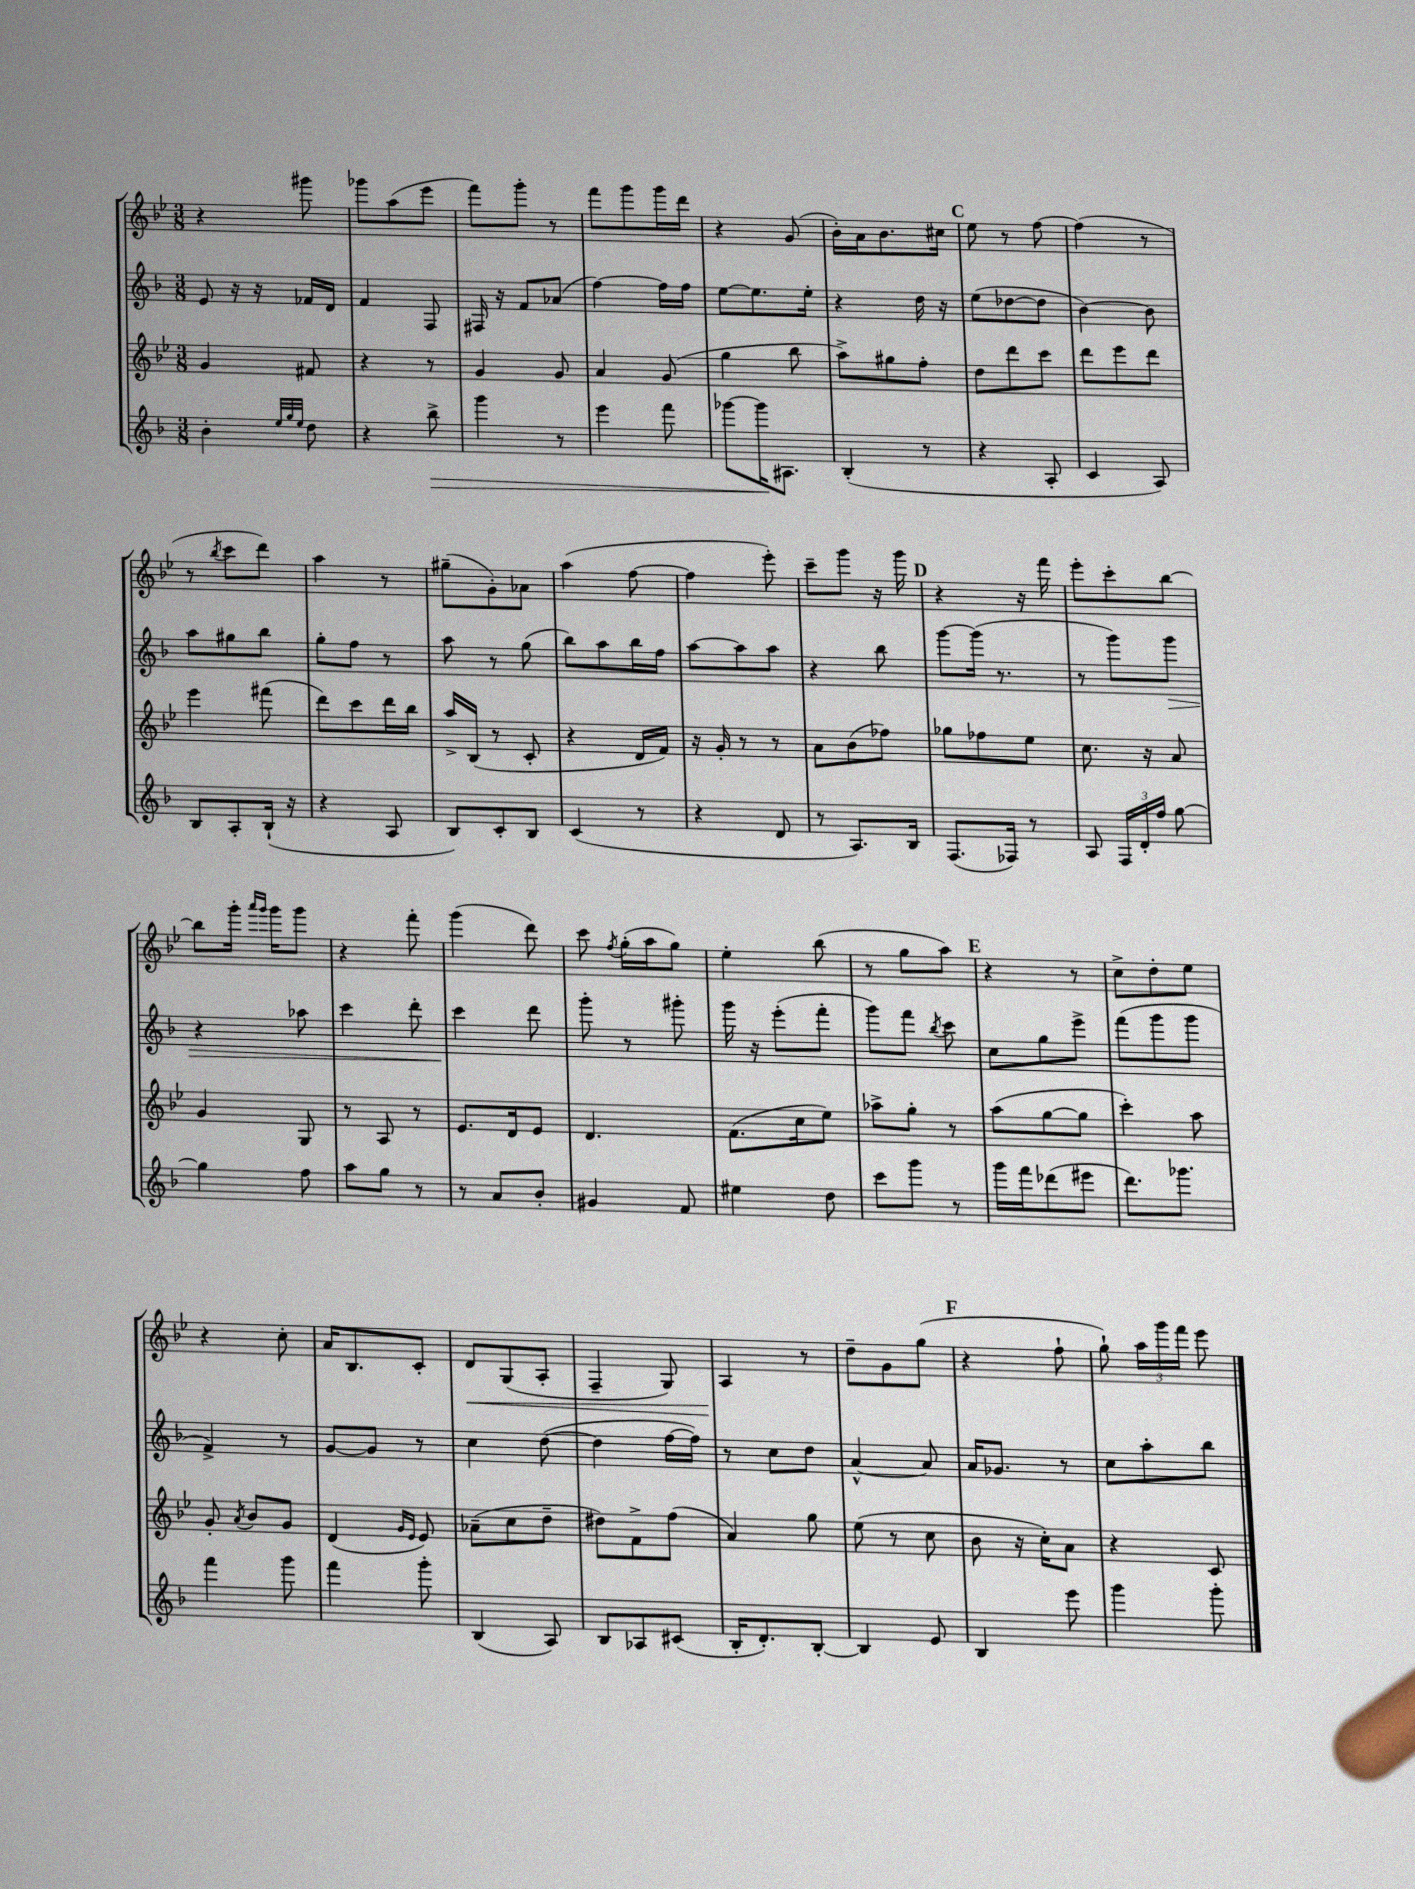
<<
\new StaffGroup <<
\new Staff = "s0" {
    \clef treble \key bes \major \numericTimeSignature \time 3/8
    \autoBeamOff r4 gis'''8 |
    ges'''8[ a''8( ees'''8] |
    f'''8[) g'''8]-. r8 |
    f'''8[ g'''8 g'''16 d'''16] |
    r4 g'8( |
    bes'16[-.) a'16 bes'8. cis''16] |
    \mark \markup { \bold "C" } ees''8 r8 f''8~ |
    f''4( r8 |
    r8 \acciaccatura { bes''8 } c'''8[ d'''8]) |
    a''4 r8 |
    gis''8[--( g'8-.) aes'8] |
    a''4( f''8~ |
    f''4 ees'''8-.) |
    c'''8[-- g'''8] r16 g'''16 |
    \mark \markup { \bold "D" } r4 r16 f'''16 |
    ees'''8[-. c'''8-. bes''8]~ |
    bes''8[ g'''16]-. \grace { a'''16[ g'''16] } g'''16[ g'''8] |
    r4 f'''8-. |
    g'''4( d'''8) |
    c'''8 \acciaccatura { f''8 } g''16[-.( a''16 g''8]) |
    ees''4-. bes''8( |
    r8 g''8[ a''8]) |
    \mark \markup { \bold "E" } r4 r8 |
    c''8[-> d''8-. ees''8] |
    r4 c''8-. |
    a'16[ bes8. c'8]-. |
    d'8[\< g8( a8]-. |
    f4-- g8) |
    a4\! r8 |
    d''8[-- g'8 g''8]( |
    \mark \markup { \bold "F" } r4 f''8-! |
    g''8-!) \tuplet 3/2 { a''16[ g'''16 f'''16] } ees'''8 \bar "|." |
}
\new Staff = "s1" {
    \clef treble \key f \major \numericTimeSignature \time 3/8
    \autoBeamOff e'8 r16 r16 fes'16[ d'16] |
    f'4 f8 |
    fis16 r16 f'8[ aes'8]( |
    f''4~) f''16[ f''16] |
    e''8[~ e''8. e''16]-. |
    r4 d''16 r16 |
    \mark \markup { \bold "C" } e''8[( des''8~ des''8] |
    bes'4~) bes'8 |
    a''8[ gis''8 bes''8] |
    g''8[-. f''8] r8 |
    a''8 r8 g''8( |
    bes''8[) a''8 bes''16 f''16] |
    a''8[~ a''8 a''8] |
    r4 bes''8 |
    \mark \markup { \bold "D" } g'''8[~ g'''16]( r8. |
    r8 g'''8[) g'''8]\> |
    r4 aes''8 |
    c'''4 d'''8-. |
    c'''4\! d'''8 |
    g'''8-. r8 gis'''8-. |
    g'''16 r16 e'''8[-.( f'''8]-. |
    g'''8[) f'''8] \acciaccatura { bes''8 } c'''8 |
    \mark \markup { \bold "E" } c''8[ g''8 e'''8]-> |
    f'''8[( g'''8 g'''8] |
    f'4->) r8 |
    g'8[~ g'8] r8 |
    c''4 d''8~( |
    d''4 f''16[~ f''16]) |
    r8 c''8[ d''8] |
    a'4~-^ a'8 |
    \mark \markup { \bold "F" } a'16[ ges'8.] r8 |
    c''8[ a''8-. bes''8] \bar "|." |
}
\new Staff = "s2" {
    \clef treble \key bes \major \numericTimeSignature \time 3/8
    \autoBeamOff g'4 fis'8 |
    r4 r8 |
    g'4 g'8 |
    a'4 g'8( |
    g''4 bes''8 |
    a''8[->) gis''8 f''8]-. |
    \mark \markup { \bold "C" } d''8[ d'''8 c'''8] |
    d'''8[ ees'''8 d'''8] |
    ees'''4 fis'''8( |
    d'''8[) c'''8 d'''16 bes''16] |
    a''16[-> bes16]( r8 c'8-. |
    r4 d'16[ f'16]) |
    r16 g'16-. r8 r8 |
    a'8[ bes'8( fes''8]) |
    \mark \markup { \bold "D" } ges''8[ fes''8 ees''8] |
    c''8. r16 a'8 |
    g'4 g8 |
    r8 a8 r8 |
    ees'8.[ d'16 ees'8] |
    d'4. |
    f'8.[( c''16 ees''8]) |
    aes''8[-> g''8]-. r8 |
    \mark \markup { \bold "E" } a''8[( g''8~ g''8] |
    c'''4-.) a''8 |
    g'8-. \acciaccatura { a'8 } bes'8[ g'8] |
    d'4( \grace { g'16[ ees'16] } ees'8) |
    aes'8[--( c''8 d''8]-- |
    dis''8[) f'8-> f''8]( |
    a'4) g''8 |
    ees''8( r8 c''8 |
    \mark \markup { \bold "F" } bes'8 r16 c''16[-.) a'8] |
    r4 c'8 \bar "|." |
}
\new Staff = "s3" {
    \clef treble \key f \major \numericTimeSignature \time 3/8
    \autoBeamOff bes'4-. \grace { e''32[ g''32 e''32] } d''8 |
    r4 bes''8->\> |
    g'''4 r8 |
    e'''4 f'''8 |
    ges'''8[~ ges'''16\! ais8.] |
    bes4-.( r8 |
    \mark \markup { \bold "C" } r4 a8-. |
    c'4 a8) |
    bes8[ a8-. bes16]-!( r16 |
    r4 a8 |
    bes8[) c'8-. bes8] |
    c'4( r8 |
    r4 d'8 |
    r8 a8.[) bes16] |
    \mark \markup { \bold "D" } f8.[( fes16]) r8 |
    a8 \tuplet 3/2 { f16[ d'16-. f''16] } g''8~ |
    g''4 f''8 |
    a''8[ g''8] r8 |
    r8 a'8[ bes'8]-. |
    gis'4 f'8 |
    eis''4 d''8 |
    c'''8[ g'''8] r8 |
    \mark \markup { \bold "E" } g'''16[ f'''16 des'''8( eis'''8] |
    d'''8.[) ges'''8.] |
    f'''4 g'''8 |
    f'''4 g'''8-. |
    bes4( a8) |
    bes8[ aes8 cis'8]( |
    bes16[-. d'8.-.) bes8]~-. |
    bes4 e'8 |
    \mark \markup { \bold "F" } bes4 e'''8 |
    g'''4 g'''8-. \bar "|." |
}
>>
>>
\layout { \context { \Score \remove "Bar_number_engraver" } }
